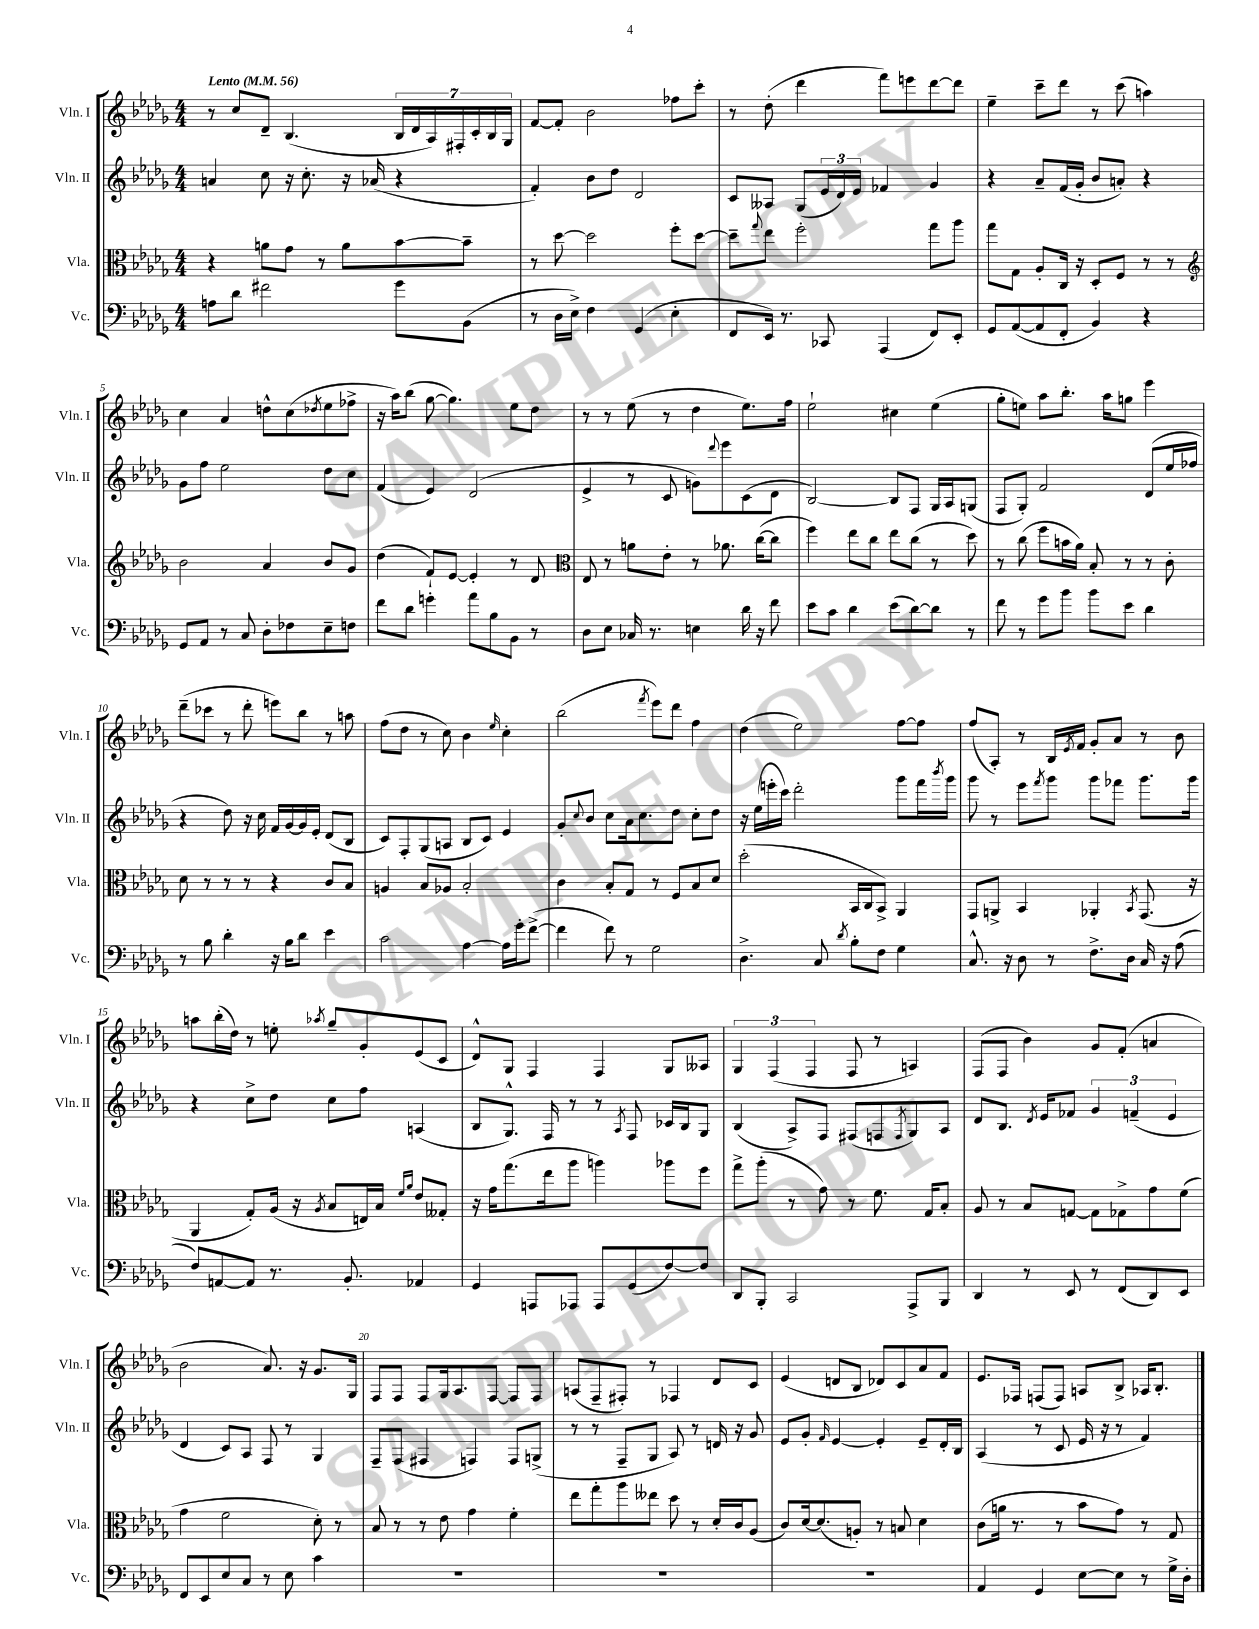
<<
\new StaffGroup <<
\new Staff = "s0" \with { instrumentName = "Vln. I" shortInstrumentName = "Vln. I" } {
    \clef treble \key des \major \numericTimeSignature \time 4/4 \tempo "Lento" 4 = 56
    r8 c''8 des'8-- bes4.( \tuplet 7/4 { bes16 des'16 aes16) fis16-. c'16-. bes16 ges16 } |
    f'8~ f'8-. bes'2 fes''8 c'''8-. |
    r8 des''8-.( des'''4 f'''8) e'''8 des'''8~ des'''8 |
    ees''4-- c'''8-- des'''8 r8 c'''8( a''4) |
    c''4 aes'4 d''8-^ c''8( \acciaccatura { des''8 } ees''8 fes''8-> |
    r16 aes''16) bes''8( ges''8~ ges''4.) ees''8 des''8 |
    r8 r8 ees''8( r8 des''4 ees''8.) f''16 |
    ees''2-! cis''4 ees''4( |
    ges''8-. e''8) aes''8 bes''8.-. aes''16 g''8 ees'''4 |
    des'''8--( ces'''8 r8 des'''8-. e'''8) bes''8 r8 a''8 |
    f''8( des''8 r8 c''8) bes'4 \grace { ees''16 } c''4-. |
    bes''2( \acciaccatura { f'''8 } ees'''8) des'''8 f''4 |
    des''4( ees''2) f''8~ f''8 |
    f''8( aes8-.) r8 bes16 \acciaccatura { ees'8 } f'16 ges'8-. aes'8 r8 bes'8 |
    a''8 bes''16-.( des''16) r8 e''8-. \acciaccatura { aes''8 } ges''8-- ges'8-. ees'8( c'8 |
    des'8-^) ges8 f4 f4 ges8 aeses8 |
    \tuplet 3/2 { ges4 f4( f4 } f8 r8 a4) |
    f8( f8 bes'4) ges'8 f'8-.( a'4 |
    bes'2 aes'8.) r16 ges'8. ges16 |
    f8 f8 f8 ges16 aes8. f8~ f8 f8 |
    a8( f8-- fis8-.) r8 fes4 des'8 c'8 |
    ees'4( d'8 bes8 des'8) c'8 aes'8 f'8 |
    ees'8. fes16 f8( f8) a8 bes8-> aes16 bes8.-. \bar "|." |
}
\new Staff = "s1" \with { instrumentName = "Vln. II" shortInstrumentName = "Vln. II" } {
    \clef treble \key des \major \numericTimeSignature \time 4/4
    a'4 c''8 r16 c''8.-. r16 aes'16( r4 |
    f'4-.) bes'8 des''8 des'2 |
    c'8 aeses8 ges8( \tuplet 3/2 { ees'16 des'16) ees'16 } fes'4 ges'4 |
    r4 aes'8-- f'16( ges'16-. bes'8 a'8-.) r4 |
    ges'8 f''8 ees''2 des''8 c''8 |
    f'4( ees'4) des'2( |
    ees'4-> r8 c'8 g'8) \appoggiatura { des'''8 } ees'''8 c'8( des'8 |
    bes2~) bes8 f8 ges16 aes16 g8( |
    f8 ges8-.) f'2 des'8( ees''16 fes''16 |
    r4 des''8) r16 c''16 f'16 ges'16~ ges'16 ees'16-. des'8( bes8 |
    c'8) f8-. ges8( a8 bes8 c'8) ees'4 |
    ges'8-. \appoggiatura { c''8 } bes'8 c''8 aes'16 c''8. des''8 c''8-. des''8 |
    r16 ees''16( e'''16-. c'''16) des'''2-. ges'''8 f'''16 \acciaccatura { bes'''8 } ges'''16 |
    ges'''8 r8 ees'''8 \acciaccatura { f'''8 } ges'''8 ges'''8 fes'''8 ges'''8. ges'''16 |
    r4 c''8-> des''8 c''8 f''8 a4( |
    bes8 ges8.-^) f16 r8 r8 \acciaccatura { aes8 } f8 ces'16 bes16 ges8 |
    bes4( aes8->) f8 fis8( f8 \acciaccatura { f8 } ges8) aes8 |
    des'8 bes8. \acciaccatura { des'8 } ees'16 fes'8 \tuplet 3/2 { ges'4 f'4--( ees'4 } |
    des'4 c'8) aes8 f8 r8 ges4 |
    f8-- f8( fis4 f4) f8 g8->( |
    r8 r8 f8-- ges8 aes8) r8 d'16 r16 ges'8 |
    ees'8 ges'8-. \grace { f'16 } ees'4~ ees'4-. ees'8-- des'16-. bes16 |
    aes4( r8 c'8 ees'16 r16 r8 f'4) \bar "|." |
}
\new Staff = "s2" \with { instrumentName = "Vla." shortInstrumentName = "Vla." } {
    \clef alto \key des \major \numericTimeSignature \time 4/4
    r4 a'8 ges'8 r8 a'8 bes'8~ bes'8-- |
    r8 des''8~ des''2 f''8-. des''8~ |
    des''8-- \appoggiatura { ges''8 } ees''8 f''2-. ges''8 aes''8 |
    ges''8 ges8 aes8-. c16 r16 des8-. f8 r8 r8 |
    \clef treble bes'2 aes'4 bes'8 ges'8 |
    des''4( f'8-!) ees'8~ ees'4-. r8 des'8 |
    \clef alto ees8 r8 a'8 ees'8-. r8 aes'8. c''16~( c''8 |
    f''4) ees''8 c''8 ees''8 c''8( r8 des''8) |
    r8 c''8( f''8 b'16 aes'16) bes8-. r8 r8 c'8-. |
    des'8 r8 r8 r8 r4 c'8 bes8 |
    a4 bes8 aes8 bes2-. |
    c'4 bes8-. ges8 r8 f8 bes8 des'8 |
    des''2-.( bes,16 c16 bes,8->) aes,4 |
    ges,8 a,8-> bes,4 aes,4-. \acciaccatura { bes,8 } ges,8.( r16 |
    aes,4 ges8-.) aes16( r16 \acciaccatura { aes8 } bes8 e16) bes16 \grace { f'16 aes'16 } ees'8 geses8-. |
    r16 ges'16 ges''8.( ees''16 aes''8 a''4) aes''8 f''8 |
    ges''8-> aes''8-.( r8 ges'8) r8 f'8. ges16 bes8-. |
    aes8 r8 bes8 g8~ g8 ges8-> ges'8 f'8( |
    ges'4 f'2 des'8-.) r8 |
    bes8 r8 r8 ees'8 ges'4 f'4-. |
    ees''8 ges''8-. aes''8 eeses''8 des''8 r8 des'16-. c'16 aes8( |
    c'8) des'16~ des'8.( a8-.) r8 b8 des'4 |
    c'8( a'16 r8. r8 bes'8 ges'8) r8 ges8 \bar "|." |
}
\new Staff = "s3" \with { instrumentName = "Vc." shortInstrumentName = "Vc." } {
    \clef bass \key des \major \numericTimeSignature \time 4/4
    a8 des'8 fis'2 ges'8 bes,8( |
    r8 des16 ees16->) f4 ges,4( ees4-. |
    f,8 ees,16) r8. ces,8 aes,,4( f,8) ees,8-. |
    ges,8 aes,8~( aes,8 f,8-. bes,4) r4 |
    ges,8 aes,8 r8 c8 des8-. fes8 ees8-- f8 |
    f'8 des'8 g'4-. aes'8 bes8 bes,8 r8 |
    des8 ees8 ces16 r8. e4 des'16 r16 f'8 |
    ees'8 c'8 des'4 ees'8( des'8~) des'8 r8 |
    f'8 r8 ges'8 bes'8 bes'8 ees'8 des'4 |
    r8 bes8 des'4-. r16 bes16 des'8 ees'4 |
    c'2 aes4~ aes16 ges'16-. f'8~->( |
    f'4 f'8) r8 ges2 |
    des4.-> c8 \acciaccatura { des'8 } bes8-. f8 ges4 |
    c8.-^ r16 des8 r8 f8.-> des16 c16 r16 aes8( |
    f8) a,8~ a,8 r8. bes,8.-. aes,4 |
    ges,4 a,,8 aes,,8 aes,,8 ges,8( f8~) f8 |
    des,8 bes,,8-. c,2 aes,,8-> bes,,8 |
    des,4 r8 ees,8 r8 f,8( des,8) ees,8 |
    f,8 ees,8 ees8 c8 r8 ees8 c'4 |
    R1 |
    R1 |
    R1 |
    aes,4 ges,4 ees8~ ees8 r8 ges16-> des16-. \bar "|." |
}
>>
>>
\layout { \context { \Score \override BarNumber.break-visibility = ##(#f #t #t) barNumberVisibility = #(every-nth-bar-number-visible 5) } }
